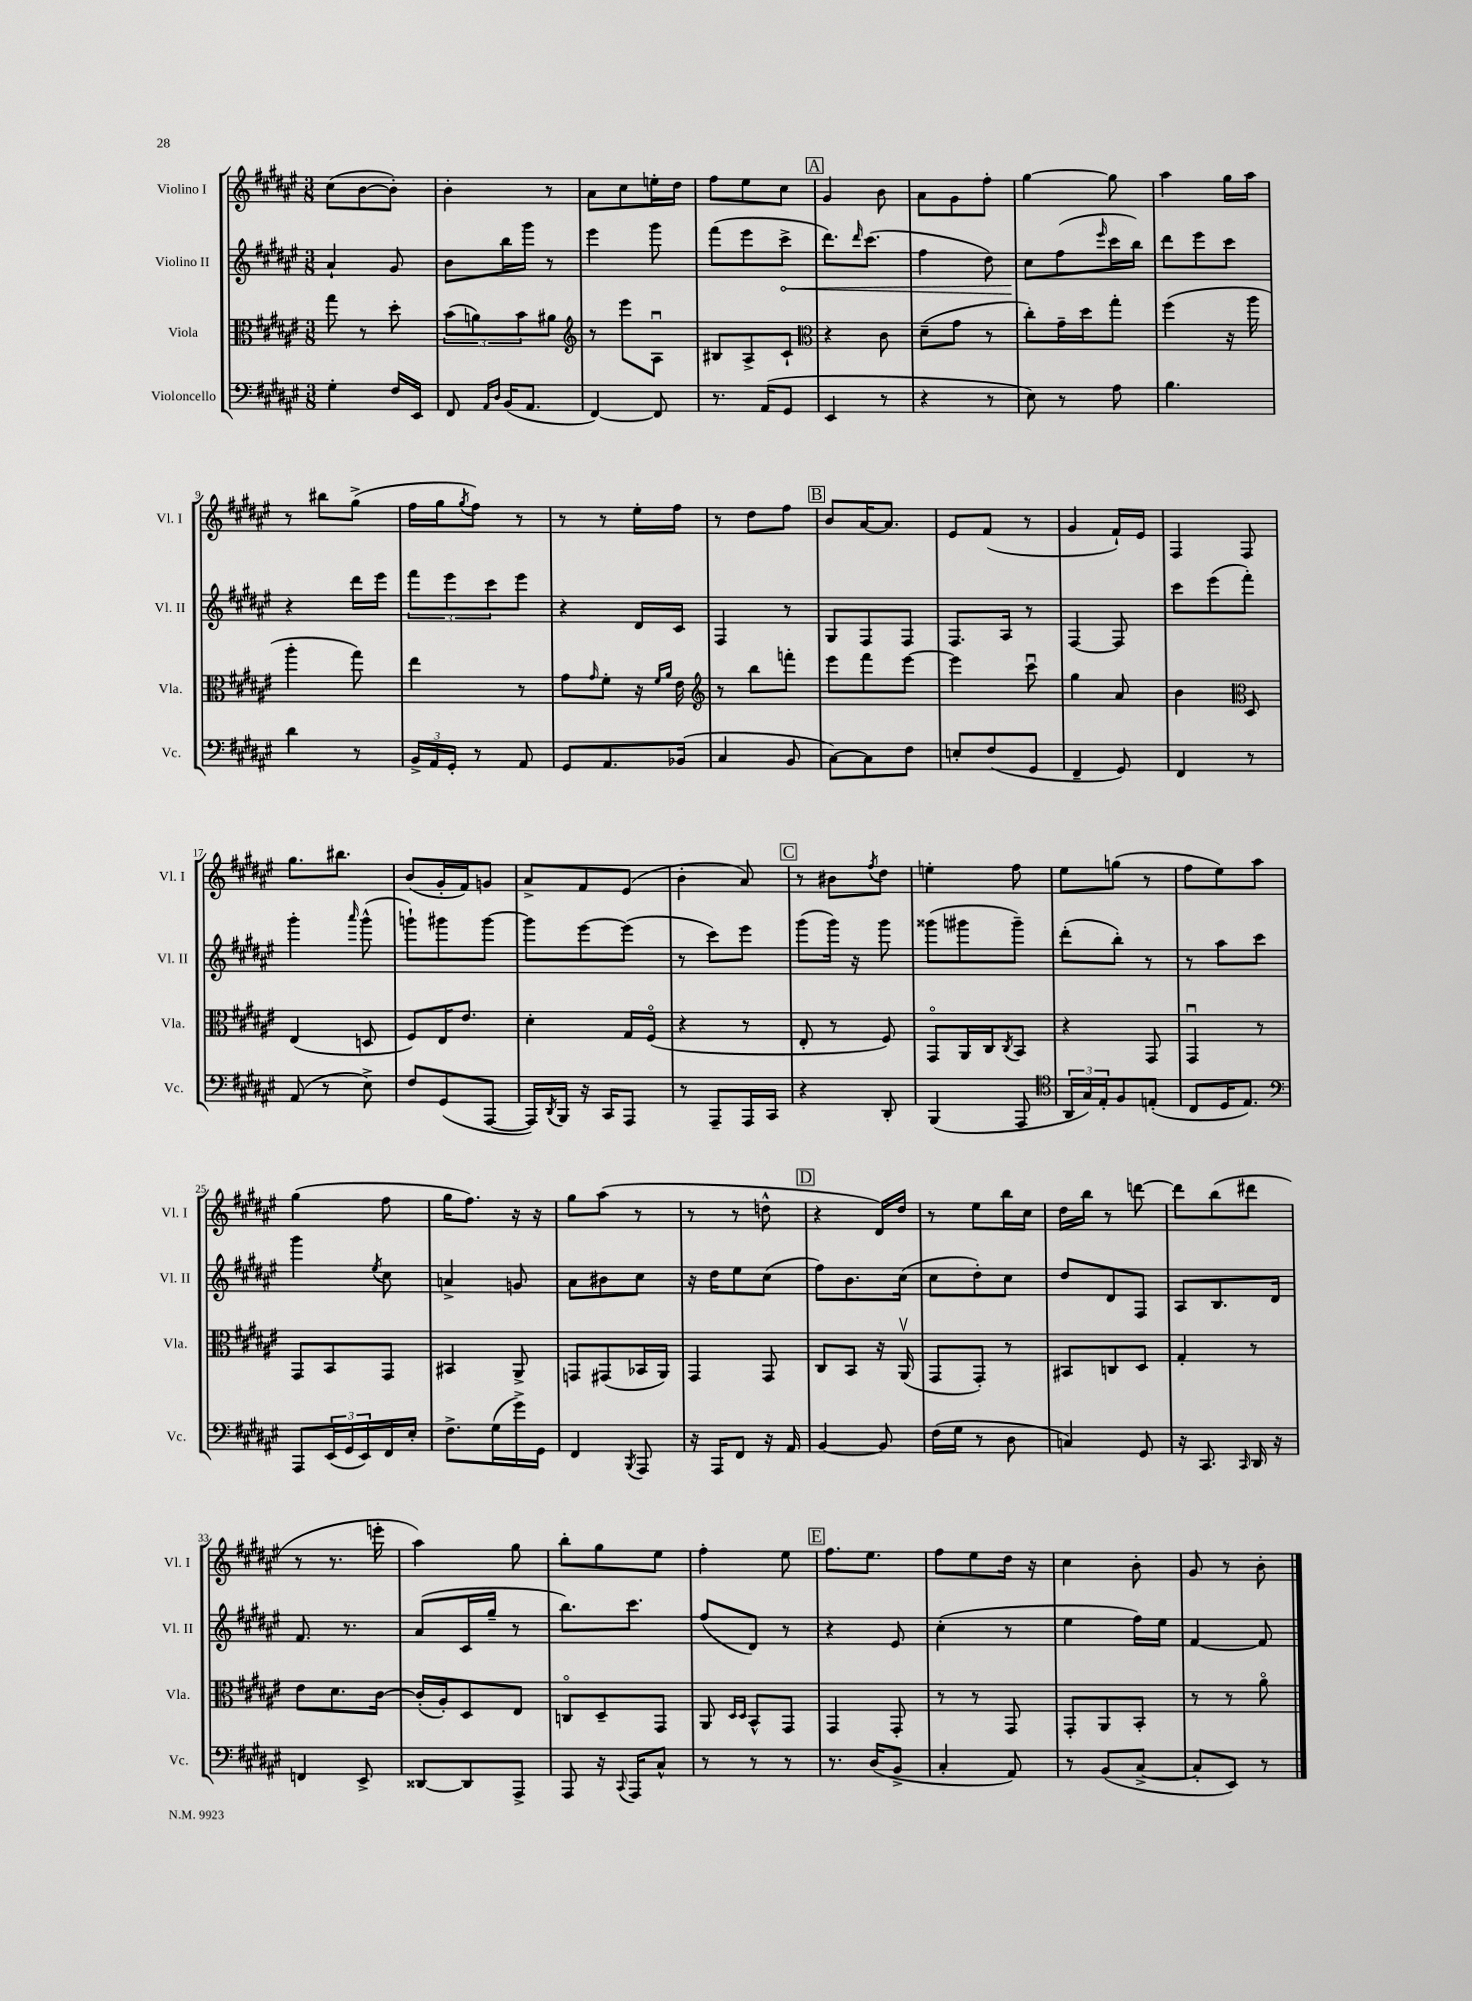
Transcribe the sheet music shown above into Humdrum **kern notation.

**kern	**kern	**kern	**kern
*staff4	*staff3	*staff2	*staff1
*clefF4	*clefC3	*clefG2	*clefG2
*k[f#c#g#d#a#e#]	*k[f#c#g#d#a#e#]	*k[f#c#g#d#a#e#]	*k[f#c#g#d#a#e#]
*M3/8	*M3/8	*M3/8	*M3/8
4G#'	8gg#	4a#`	(8cc#
.	8r	.	[8b
16F#	8dd#'	8g#	8b'])
16EE#	.	.	.
=	=	=	=
8FF#	(12b	8b	4b'
.	12a)	.	.
16qqAA#	.	.	.
16qqD#	.	.	.
(16BB	.	16bb	.
.	12b	.	.
8.AA#	.	16ggg#	.
.	8a#	8r	8r
=	=	=	=
*	*clefG2	*	*
[4FF#)	8r	4eee#	8a#
.	8eee#	.	8cc#
8FF#]	8A#u	8ggg#	16ee'
.	.	.	16dd#
=	=	=	=
8.r	8B#	(8fff#	8ff#
.	8A#^	8eee#	8ee#
(16AA#	.	.	.
8GG#	8c#`	8ccc#^	8cc#
=	=	=	=
*	*clefC3	*	*
4EE#	4r	8.ddd#)	4g#
.	.	16qqddd#	.
.	.	(8.ccc#	.
8r	8c#	.	8b
=	=	=	=
4r	(8d#~	4ff#	8a#
.	8g#	.	8g#
8r	8r	8dd#)	8ff#'
=	=	=	=
8E#)	8cc#')	8cc#	[4gg#
8r	16g#~	(8ff#	.
.	16dd#	.	.
.	.	16qqeee#	.
8A#	8gg#'	16ccc#	8gg#]
.	.	16bb)	.
=	=	=	=
4.B	(4ff#	8ddd#	4aa#
.	.	8eee#	.
.	16r	8ccc#	16gg#
.	16aa#	.	16aa#
=	=	=	=
4d#	4aa#'	4r	8r
.	.	.	8bb#
8r	8gg#)	16ddd#	(8gg#^
.	.	16eee#	.
=	=	=	=
24BB^	4ee#	12fff#	16ff#
24AA#	.	.	.
.	.	.	16gg#
24GG#'	.	12eee#	.
.	.	.	8qgg#
8r	.	.	8ff#)
.	.	12ccc#	.
8AA#	8r	8eee#	8r
=	=	=	=
8GG#	8g#	4r	8r
.	16qqg#	.	.
8.AA#	8f#'	.	8r
.	16r	16d#	16ee#'
.	16qqf#	.	.
.	16qqa#	.	.
(16BB-	16e#	16c#	16ff#
=	=	=	=
*	*clefG2	*	*
4C#	8r	4F#	8r
.	8bb	.	8dd#
8BB	8fff'	8r	8ff#
=	=	=	=
[8C#)	8eee#	8G#	8b
8C#]	8fff#	8F#	[16a#
.	.	.	8.a#]
8F#	[8eee#	8F#	.
=	=	=	=
8E'	4eee#]	8.F#	8e#
(8F#	.	.	(8f#
.	.	16A#	.
8GG#	8ccc#u	8r	8r
=	=	=	=
4FF#~	4gg#	[4F#	4g#
8GG#)	8a#	8F#]	16f#`)
.	.	.	16e#
=	=	=	=
4FF#	4b	8ccc#	4F#
.	.	(8eee#	.
*	*clefC3	*	*
8r	8D#	8fff#')	8F#
=	=	=	=
(8AA#	(4E#	4ggg#'	8.gg#
8r	.	.	.
.	.	.	8.bb#
.	.	16qqaaa#	.
8E#^)	8D	(8ggg#^^	.
=	=	=	=
8F#	8F#)	8ggg`)	(8b
(8GG#	16E#	8ggg#	16g#'
.	8.e#	.	16f#)
[8AAA#	.	[8ggg#	8g
=	=	=	=
16AAA#])	4d#'	8ggg#]	8a#^
8qDD#	.	.	.
16BBB	.	.	.
16r	.	[8eee#	8f#
16CC#	.	.	.
8AAA#	16G#	(8eee#]	(8e#
.	(16F#o	.	.
=	=	=	=
8r	4r	8r	4b'
8AAA#~	.	8ccc#)	.
16AAA#	8r	8eee#	8a#)
16CC#	.	.	.
=	=	=	=
4r	8E#'	(8ggg#	8r
.	8r	16ggg#)	8b#
.	.	16r	.
.	.	.	8qff#
8DD#'	8F#)	8ggg#	8dd#
=	=	=	=
(4BBB	8GG#o	(8ggg##	4ee'
.	16AA#	8ggg#	.
.	16C#	.	.
.	8qC#	.	.
8AAA#	8BB	8ggg#~)	8ff#
=	=	=	=
*clefC4	*	*	*
24AA#	4r	(8ddd#'	8ee#
24G#)	.	.	.
24E#'	.	.	.
8F#	.	8bb')	(8gg
(8E'	8GG#	8r	8r
=	=	=	=
8C#	4GG#u	8r	8ff#
16D#	.	8aa#	8ee#)
8.E#)	.	.	.
.	8r	8ccc#	8aa#
=	=	=	=
*clefF4	*	*	*
8AAA#	8GG#	4ggg#	(4gg#
(24EE#	8BB	.	.
24GG#	.	.	.
24EE#)	.	.	.
.	.	8qee#	.
16FF#	8GG#	8cc#	8ff#
16E#'	.	.	.
=	=	=	=
8.F#^	4BB#	4a^	16gg#
.	.	.	8.ff#)
(16G#	.	.	.
16g#^)	8AA#^	8g	16r
16GG#	.	.	16r
=	=	=	=
4FF#	8GG	8a#	8gg#
.	(8GG#	8b#	(8aa#
8qBBB	.	.	.
8AAA#	16BB-	8cc#	8r
.	16AA#)	.	.
=	=	=	=
16r	4GG#	16r	8r
16AAA#	.	16dd#	.
8FF#	.	8ee#	8r
16r	8GG#	(8cc#	8dd^^
16AA#	.	.	.
=	=	=	=
[4BB	8C#	8ff#)	4r
.	8BB	8.b	.
8BB]	16r	.	16d#)
.	(16AA#v	(16cc#	16dd#
=	=	=	=
(16F#	8GG#	8cc#	8r
16G#	.	.	.
8r	8GG#')	8dd#')	8ee#
8D#	8r	8cc#	16bb
.	.	.	16cc#
=	=	=	=
4C)	8BB#	8dd#	16dd#
.	.	.	16bb
.	8C	8d#	8r
8GG#	8D#	8F#	[8ddd
=	=	=	=
16r	4G#'	8A#	8ddd]
8.CC#	.	.	.
.	.	8.B	(8bb
16qqCC#	.	.	.
16DD#	8r	.	8ddd#
16r	.	16d#	.
=	=	=	=
4FF	8e#	8.f#	8r
.	8.d#	.	8.r
.	.	8.r	.
8EE#^	.	.	.
.	[16c#	.	16eee'
=	=	=	=
[8DD##	(16c#']	(8a#	4aa#)
.	16A#')	.	.
8DD##]	8D#	16c#	.
.	.	16gg#~	.
8AAA#^	8E#	8r	8gg#
=	=	=	=
8AAA#	8Co	8.bb)	8bb'
16r	8D#~	.	8gg#
8qqCC#	.	.	.
16AAA#	.	8.ccc#	.
8C#^^	8GG#	.	8ee#
=	=	=	=
8r	8AA#	(8ff#	4ff#'
.	16qqD#	.	.
.	16qqD#	.	.
8r	8BB^^	8d#)	.
8r	8GG#	8r	8ee#
=	=	=	=
8.r	4GG#	4r	8.ff#
(16D#	.	.	8.ee#
8BB^	8GG#'	8e#	.
=	=	=	=
4C#'	8r	(4cc#'	8ff#
.	8r	.	8ee#
8AA#)	8GG#	8r	16dd#
.	.	.	16r
=	=	=	=
8r	8GG#'	4ee#	4cc#
(8BB	8AA#	.	.
[8C#^	8BB'	16ff#)	8b'
.	.	16ee#	.
=	=	=	=
8C#']	8r	[4f#	8g#
8EE#)	8r	.	8r
8r	8a#o	8f#]	8b'
==	==	==	==
*-	*-	*-	*-
